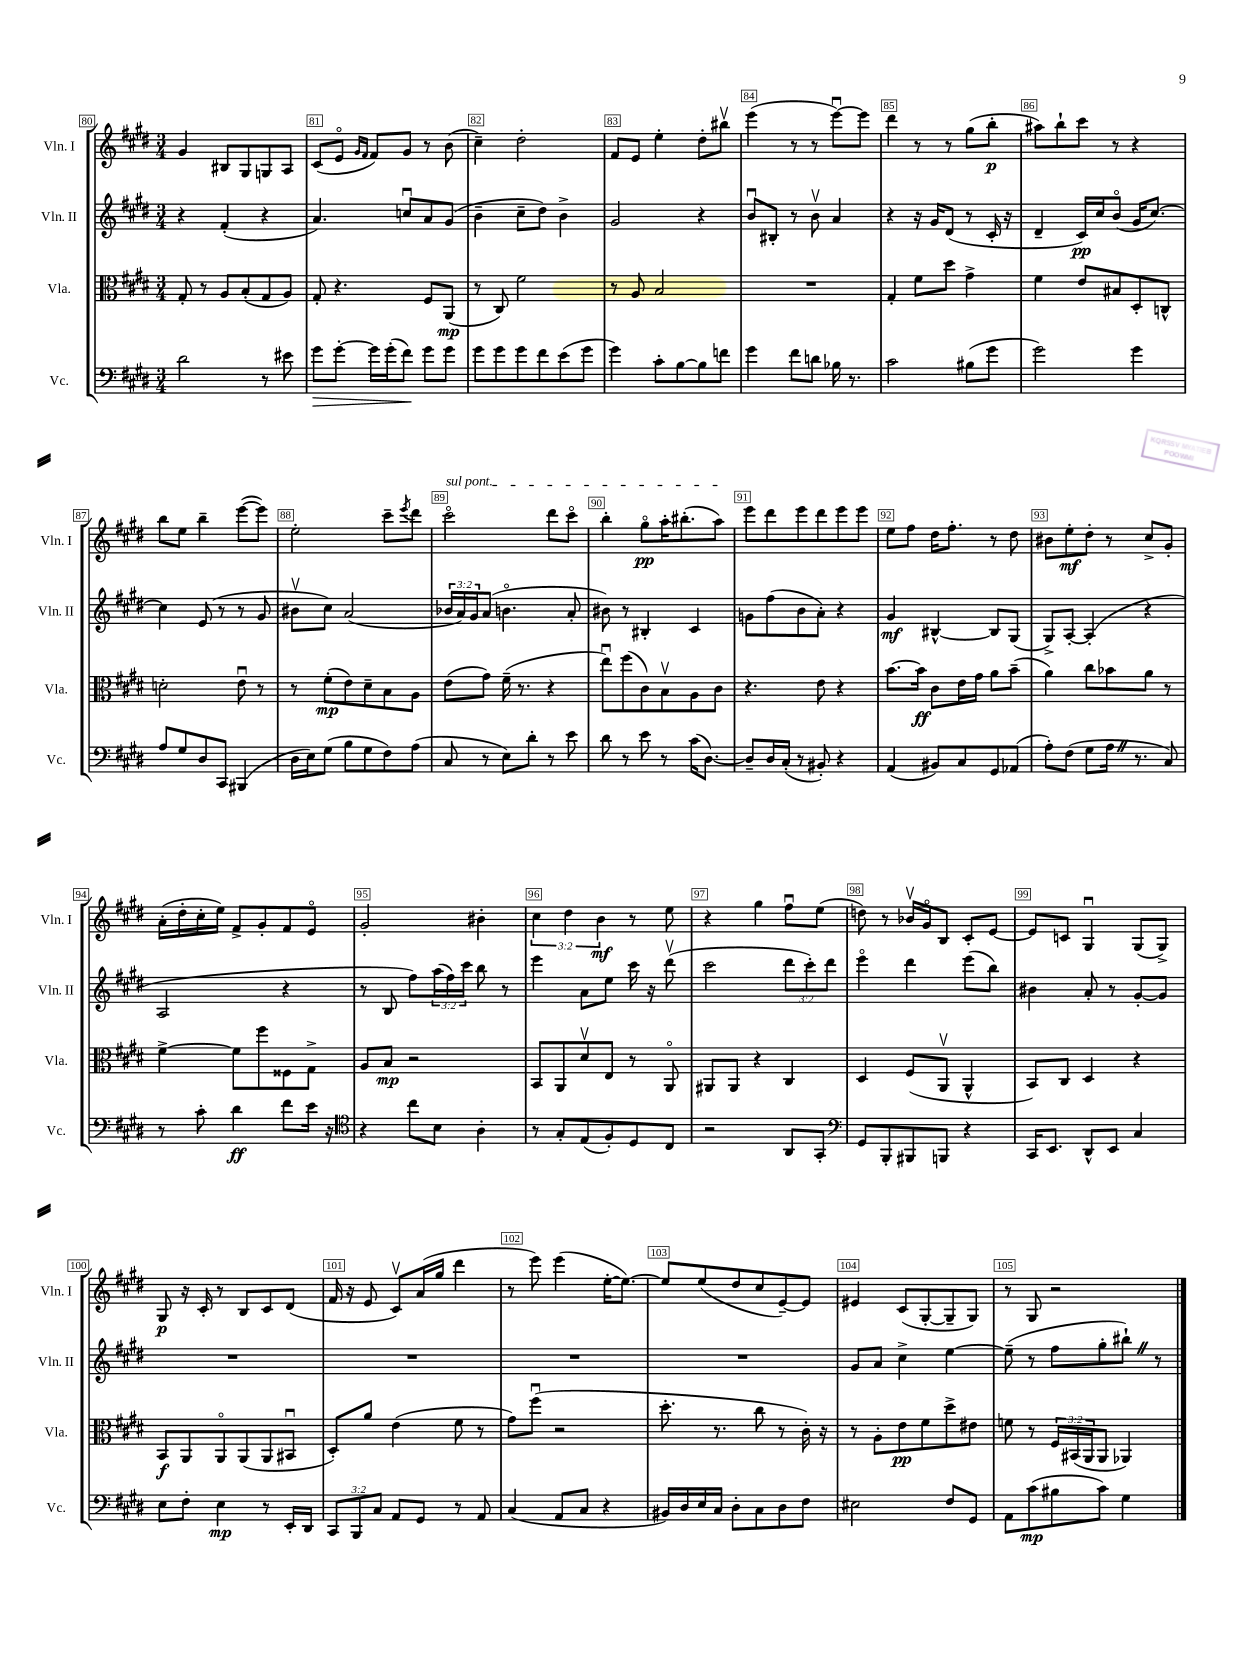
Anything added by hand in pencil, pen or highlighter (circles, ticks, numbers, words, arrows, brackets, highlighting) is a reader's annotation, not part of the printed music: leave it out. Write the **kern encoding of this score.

**kern	**kern	**kern	**kern
*staff4	*staff3	*staff2	*staff1
*clefF4	*clefC3	*clefG2	*clefG2
*k[f#c#g#d#]	*k[f#c#g#d#]	*k[f#c#g#d#]	*k[f#c#g#d#]
*M3/4	*M3/4	*M3/4	*M3/4
2d#\	8G#'/	4r	4g#/
.	8r	.	.
.	8A/L	(4f#'/	8B#/L
.	(8B'/	.	8G#/
8r	8G#/	4r	8G/
8e#\	8A/J)	.	8A/J
=	=	=	=
8g#\L	8G#'/	4.a/)	(8c#/L
[8g#'\J	4.r	.	8eo/J
.	.	.	16qqg#/LL
.	.	.	16qqf#/JJ
16g#\]LL	.	.	8f#/L)
(16g#'\J	.	.	.
8f#\J)	.	8ccu/L	8g#/J
8g#\L	8F#/L	8a/	8r
8g#\J	(8AA/J	(8g#/J	(8b\
=	=	=	=
8g#\L	8r	4b~\	4cc#~\)
8g#\	8C#/)	.	.
8g#\	2f#\	8cc#~\L	2dd#'\
8f#\	.	8dd#\J)	.
(8e\	.	4b^\	.
8g#\J	.	.	.
=	=	=	=
4g#\)	8r	2g#/	8f#/L
.	8A/	.	8e/J
8c#'\L	2B/	.	4ee'\
[8B\	.	.	.
8B\]	.	4r	8dd#'\L
8f\J	.	.	8bb#v\J
=	=	=	=
4g#\	2.r	8bu/L	(4eee\
.	.	8B#'/J	.
8f#\L	.	8r	8r
8d\J	.	8bv\	8r
16B-\	.	4a/	[8eeeu\L)
8.r	.	.	.
.	.	.	8eee\]J
=	=	=	=
2c#\	4G#'/	4r	4ddd#\
.	8f#\L	16r	8r
.	.	16g#/LK	.
.	8dd#\J	(8d#/J	8r
(8B#\L	4g#^\	8r	(8gg#\L
8g#\J	.	16c#'/	8bb'\J
.	.	16r	.
=	=	=	=
2g#\)	4f#\	4d#~/	8aa#\L)
.	.	.	8bb`\
.	8e/L	16c#/LL)	8ccc#\J
.	.	16cc#/J	.
.	8B#/	(8bo/J	8r
4g#\	8D#'/	16g#/LK	4r
.	.	[8.cc#/J)	.
.	8C^^/J	.	.
=	=	=	=
8A/L	2d'\	4cc#\]	8bb\L
8G#/	.	.	8ee\J
8D#/	.	(8e/	4bb~\
8CC#/J	.	8r	.
(4BBB#/	8eu\	8r	([8eee\L
.	8r	8g#/	8eee\]J)
=	=	=	=
16D#\LL	8r	8b#v\L	2ee'\
16E\J)	.	.	.
(8G#\J	(8f#'\L	8cc#\J)	.
8B\L	8e\)	(2a/	.
8G#\	8d#~\	.	.
8F#\)	8B\	.	8ccc#~\L
.	.	.	8qeee/
(8A\J	8A\J	.	8ddd#\J
=	=	=	=
8C#/	(8e\L	24b-/LL	2ccc#o\
.	.	24a/)	.
.	.	24g#/J	.
8r	8g#\J)	(8a/J	.
8E\L)	(16f#~\	4.bo\	.
.	8.r	.	.
8d#'\J	.	.	.
8r	4r	.	8ddd#\L
8e\	.	8a'/	8ccc#o\J
=	=	=	=
8d#\	8eeu\L)	8b#\)	4bb'\
8r	(8ff#\	8r	.
8e\	8c#\)	4B#'/	8gg#o\L
8r	8Bv\	.	16aa'\K
.	.	.	(8.bb#'\
(16c#\LK	8A\	4c#/	.
[8.D#\J)	.	.	.
.	8c#\J	.	8aa\J)
=	=	=	=
8D#~/]L	4.r	8g\L	8eee\L
16D#/L	.	(8ff#\	8ddd#\
(16C#'/JJ	.	.	.
8r	.	8b\	8eee\
8BB#'/)	8e\	8a'\J)	8ddd#\
4r	4r	4r	8eee\
.	.	.	8eee\J
=	=	=	=
(4AA/	[8.b\L	4g#/	8ee\L
.	.	.	8ff#\J
.	16b\]Jk	.	.
8BB#/L)	8c#\L	[4B#^^/	16dd#\LK
.	.	.	8.ff#'\J
8C#/	16e\L	.	.
.	16g#\JJ	.	.
8GG#/	8a\L	8B#/]L	8r
(8AA-/J	(8b~\J	(8G#/J	8dd#\
=	=	=	=
8A'\L)	4a\)	8G#^/L)	8b#\L
(8F#\J	.	[8A'/J	8ee'\
8G#\L	8cc#\L	(4A'/]	8dd#'\J
16A\Jk	8b-\	.	8r
8.r	.	.	.
.	8a\J	4r	8cc#^/L
8C#/)	8r	.	8g#'/J
=	=	=	=
8r	[4f#^\	2A/	(16a'\LL
.	.	.	16dd#'\
8c#'\	.	.	16cc#'\
.	.	.	16ee\JJ)
4d#\	8f#\]L	.	8f#^/L
.	8ff#\	.	8g#'/
8f#\L	8F##\	4r	8f#/
16e\Jk	8G#^\J	.	8eo/J
16r	.	.	.
=	=	=	=
*clefC4	*	*	*
4r	8A/L	8r	2g#'/
.	8B/J	8B/	.
8cc#\L	2r	8ff#\L)	.
8B\J	.	(24aa\L	.
.	.	24ff#\)	.
.	.	24ccc#\JJ	.
4A'\	.	8bb\	4b#'\
.	.	8r	.
=	=	=	=
8r	8BB/L	4eee\	6cc#\
8G#'/L	8AA/	.	.
.	.	.	6dd#\
(8E/	8d#v/	8a\L	.
.	.	.	6b\
8F#'/)	8E/J	8ee\J	.
8D#/	8r	16ccc#\	8r
.	.	16r	.
8C#/J	8AAo/	(8ddd#v\	8ee\
=	=	=	=
2r	8AA#/L	2ccc#\	4r
.	8AA#/J	.	.
.	4r	.	4gg#\
8AA/L	4C#/	12ddd#\L	8ff#u\L
.	.	12ccc#'\)	.
8GG#'/J	.	.	(8ee\J
.	.	12ddd#\J	.
=	=	=	=
*clefF4	*	*	*
8GG#/L	4D#/	4eeeo\	8dd\)
8BBB'/	.	.	8r
8BBB#/	(8F#/L	4ddd#\	16b-v/LL
.	.	.	16g#o/J
8BBB/J	8AAv/J	.	8B/J
4r	4AA^^/	(8eee\L	8c#'/L
.	.	8bb\J)	[8e/J
=	=	=	=
16CC#/LK	8BB/L)	4b#\	8e/]L
8.EE/J	.	.	.
.	8C#/J	.	8c/J
8DD#^^/L	4D#/	8a'/	4G#u/
8EE/J	.	8r	.
4C#/	4r	[8g#'/L	(8G#/L
.	.	8g#/]J	8G#^/J)
=	=	=	=
8E\L	8BB/L	2.r	8G#/
8F#'\J	8AA/	.	16r
.	.	.	16c#'/
4E\	8AAo/	.	8r
.	(8AA/	.	8B/L
8r	8AA/	.	8c#/
16EE'/LL	8BB#u/J	.	(8d#/J
16DD#/JJ	.	.	.
=	=	=	=
12CC#/L	8D#'/L)	2.r	16f#/
.	.	.	16r
12BBB/	.	.	.
.	8a/J	.	8e/
12C#/J	.	.	.
8AA/L	(4e\	.	8c#v/L)
8GG#/J	.	.	(16a/L
.	.	.	16gg#/JJ
8r	8f#\	.	4ddd#\
8AA/	8r	.	.
=	=	=	=
(4C#/	8g#\L)	2.r	8r
.	(8ff#u\J	.	8eee\)
8AA/L	2r	.	(4eee\
8C#/J	.	.	.
4r	.	.	[16ee'\LK
.	.	.	8.ee\_J)
=	=	=	=
16BB#/LL)	8.dd#'\	2.r	8ee/]L
16D#/	.	.	.
16E/	.	.	(8ee/
16C#/JJ	8.r	.	.
8D#'\L	.	.	8dd#/
8C#\	8cc#\	.	8cc#/
8D#\	8r	.	[8e~/)
8F#\J	16c#'\)	.	8e/]J
.	16r	.	.
=	=	=	=
2E#\	8r	8g#/L	4e#/
.	8A'\L	8a/J	.
.	8e\	4cc#^\	(8c#/L
.	8f#\	.	[8G#'/
8F#/L	8dd#^\	[4ee\	8G#~/]
8GG#/J	8e#\J	.	8G#/J)
=	=	=	=
8AA\L	8f\	(8ee~\]	8r
(8c#\	8r	8r	8G#/
8B#\	24F#/LL	8ff#\L	2r
.	(24BB#/	.	.
.	24AA/J	.	.
8c#\J)	8AA/J	8gg#'\	.
4G#\	4AA-/)	8bb#`\J)	.
.	.	8r	.
==	==	==	==
*-	*-	*-	*-
